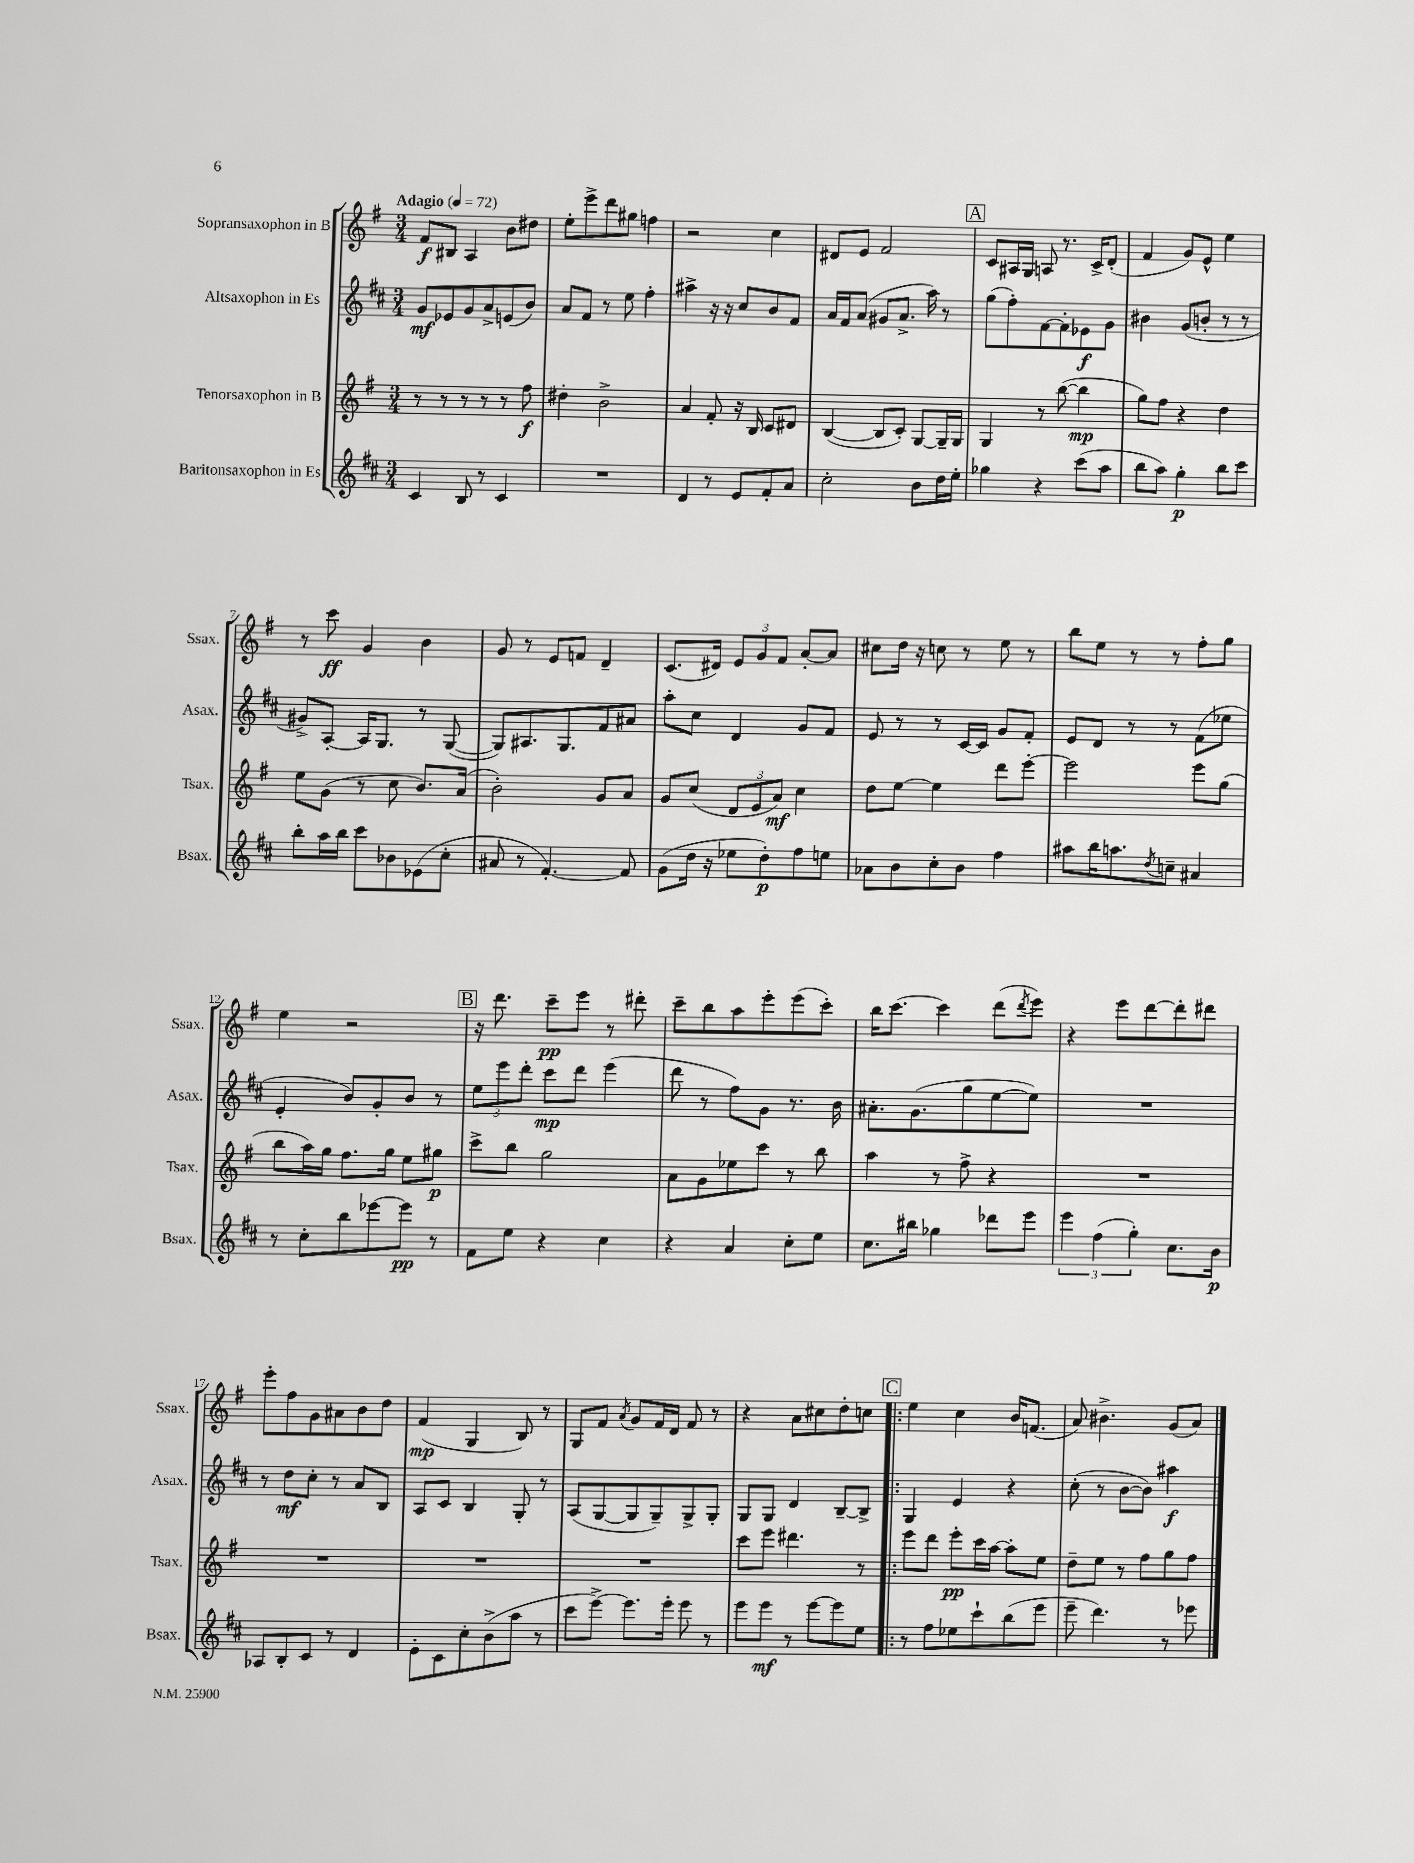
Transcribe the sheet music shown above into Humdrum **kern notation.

**kern	**kern	**kern	**kern
*staff4	*staff3	*staff2	*staff1
*clefG2	*clefG2	*clefG2	*clefG2
*k[f#c#]	*k[f#]	*k[f#c#]	*k[f#]
*M3/4	*M3/4	*M3/4	*M3/4
*MM72	*MM72	*MM72	*MM72
4c#	8r	8g	8f#
.	8r	8e-	8B#
8B	8r	8g	4A
8r	8r	8a^	.
4c#	8r	(8e	8b
.	8ff#	8b)	8dd#
=	=	=	=
2.r	4dd#'	8a	8ee'
.	.	8f#	8eee^
.	2b^	8r	8ddd
.	.	8ee	8gg#
.	.	4ff#'	4ff
=	=	=	=
4d	4a	4aa#^	2r
8r	8f#'	16r	.
.	.	16r	.
8e	16r	8cc#	.
.	16B	.	.
8f#'	8c	8b	4cc
8a	8d#	8f#	.
=	=	=	=
2cc#'	([4B	16a	8d#
.	.	16f#	.
.	.	(8a	8e
.	8B]	8g#	2f#
.	8c')	8.a^	.
8b	[8G	.	.
.	.	16aa)	.
16dd	16G~]	8r	.
16ee'	16G	.	.
=	=	=	=
4gg-	4G	(8gg	8c
.	.	8ff#')	16A#
.	.	.	16G
4r	8r	[8f#	8A
.	([8bb	8f#']	8.r
(8ccc#	4bb]	8e-	.
.	.	.	16c^
8aa	.	8g	(8d'
=	=	=	=
8bb	8gg)	4b#	4f#
8aa)	8ff#	.	.
4gg'	4r	(8g	8g)
.	.	8b'	8e^^
8bb	4dd	8r	4ee
8ccc#	.	8r	.
=	=	=	=
8bb'	8ee	8g#^)	8r
16aa	(8g	[8A'	8ccc
16bb	.	.	.
8ccc#	8r	16A]	4g
.	.	8.G	.
8b-	8cc	.	.
(8e-	8.b)	8r	4b
8cc#'	.	([8G	.
.	(16a	.	.
=	=	=	=
8a#	2b')	8G])	8g
8r	.	8.A#	8r
[4.f#')	.	.	8e
.	.	8.G	.
.	.	.	8f
.	8g	8f#	4d~
8f#]	8a	8a#	.
=	=	=	=
(8g	8g	8aa'	(8.c
16dd	(8cc	8cc#	.
16r	.	.	16d#)
8ee-	12d	4d	12e
.	12e	.	12g
8dd')	.	.	.
.	12a)	.	12f#
8ff#	4cc	8g	[8a'
8ee	.	8f#	8a]
=	=	=	=
8a-	8dd	8e	8cc#
8b	[8ee	8r	16dd
.	.	.	16r
8cc#'	4ee]	8r	8cc
8b	.	[16c#	8r
.	.	16c#]	.
4ff#	8ddd	8g	8ee
.	[8eee'	8f#'	8r
=	=	=	=
8aa#	2eee]	8e	8bb
16bb	.	8d	8ee
8.aa	.	.	.
.	.	8r	8r
8qdd	.	.	.
8cc~	.	8r	8r
4a#	8eee	(8f#	8ff#'
.	(8gg	8ee-	8gg
=	=	=	=
8r	8bb	4e'	4ee
8cc#'	16aa)	.	.
.	16gg	.	.
8bb	8.ff#	8b)	2r
[8eee-	.	8g'	.
.	16gg	.	.
8eee-]	8ee	8b	.
8r	8gg#	8r	.
=	=	=	=
8f#	8ccc^	12ee	16r
.	.	.	8.ddd
.	.	12eee	.
8ee	8bb	.	.
.	.	12ddd'	.
4r	2gg	8ccc#	8ccc~
.	.	8ddd	8eee
4cc#	.	(4eee	8r
.	.	.	8ddd#'
=	=	=	=
4r	8a	8ddd	8ccc~
.	8g	8r	8bb
4a	8ee-	8ff#)	8aa
.	8ccc	8g	8eee'
8cc#'	8r	8.r	(8eee
8ee	8bb	.	8ccc')
.	.	16b	.
=	=	=	=
8.cc#	4aa	8.a#'	16bb
.	.	.	[8.ccc
16bb#	.	(8.g	.
4gg-	8r	.	4ccc]
.	8ff#^	8gg	.
8ddd-	4r	[8ee	(8ddd
.	.	.	8qddd
8eee	.	8ee])	8eee)
=	=	=	=
6eee	2.r	2.r	4r
(6ff#	.	.	.
.	.	.	8eee
6gg')	.	.	.
.	.	.	[8ddd
8.cc#	.	.	8ddd']
.	.	.	8ddd#
16b	.	.	.
=	=	=	=
8A-	2.r	8r	8eee'
8B'	.	8dd	8ff#
8c#	.	8cc#'	8g
8r	.	8r	8a#
4d	.	8a	8b
.	.	8B	8dd
=	=	=	=
8e'	2.r	8A	(4f#
8c#	.	8c#	.
8cc#'	.	4B	4G
(8b^	.	.	.
8aa	.	8G'	8B)
8r	.	8r	8r
=	=	=	=
8ccc#	2.r	(8A	8G
[8eee^)	.	[8G	8f#
.	.	.	8qa
8.eee]	.	8G]	8g
.	.	8G~)	16f#
16eee'	.	.	16d
8eee	.	8G^	8f#
8r	.	8G'	8r
=	=	=	=
8eee	8ccc	8G	4r
8eee	8eee	8G	.
8r	4.ddd#	4d	8a
[8eee	.	.	8cc#
8eee]	.	[8B~	8dd'
8ee	8r	8B^]	8cc
=!|:	=!|:	=!|:	=!|:
8r	8eee	4G	4ee
8ff#	8ddd	.	.
8ee-	8eee'	4e	4cc
8ccc#`	16ccc	.	.
.	[16aa	.	.
(8bb	8aa']	4r	16b
.	.	.	(8.f
8eee	8ee	.	.
=	=	=	=
8eee~	8dd~	(8cc#'	8a)
4.ddd)	8ee	8r	4.b#^
.	8r	[8b	.
.	8ff#	8b])	.
8r	8gg	4aa#	(8g
8eee-	8ff#	.	8a)
==	==	==	==
*-	*-	*-	*-
